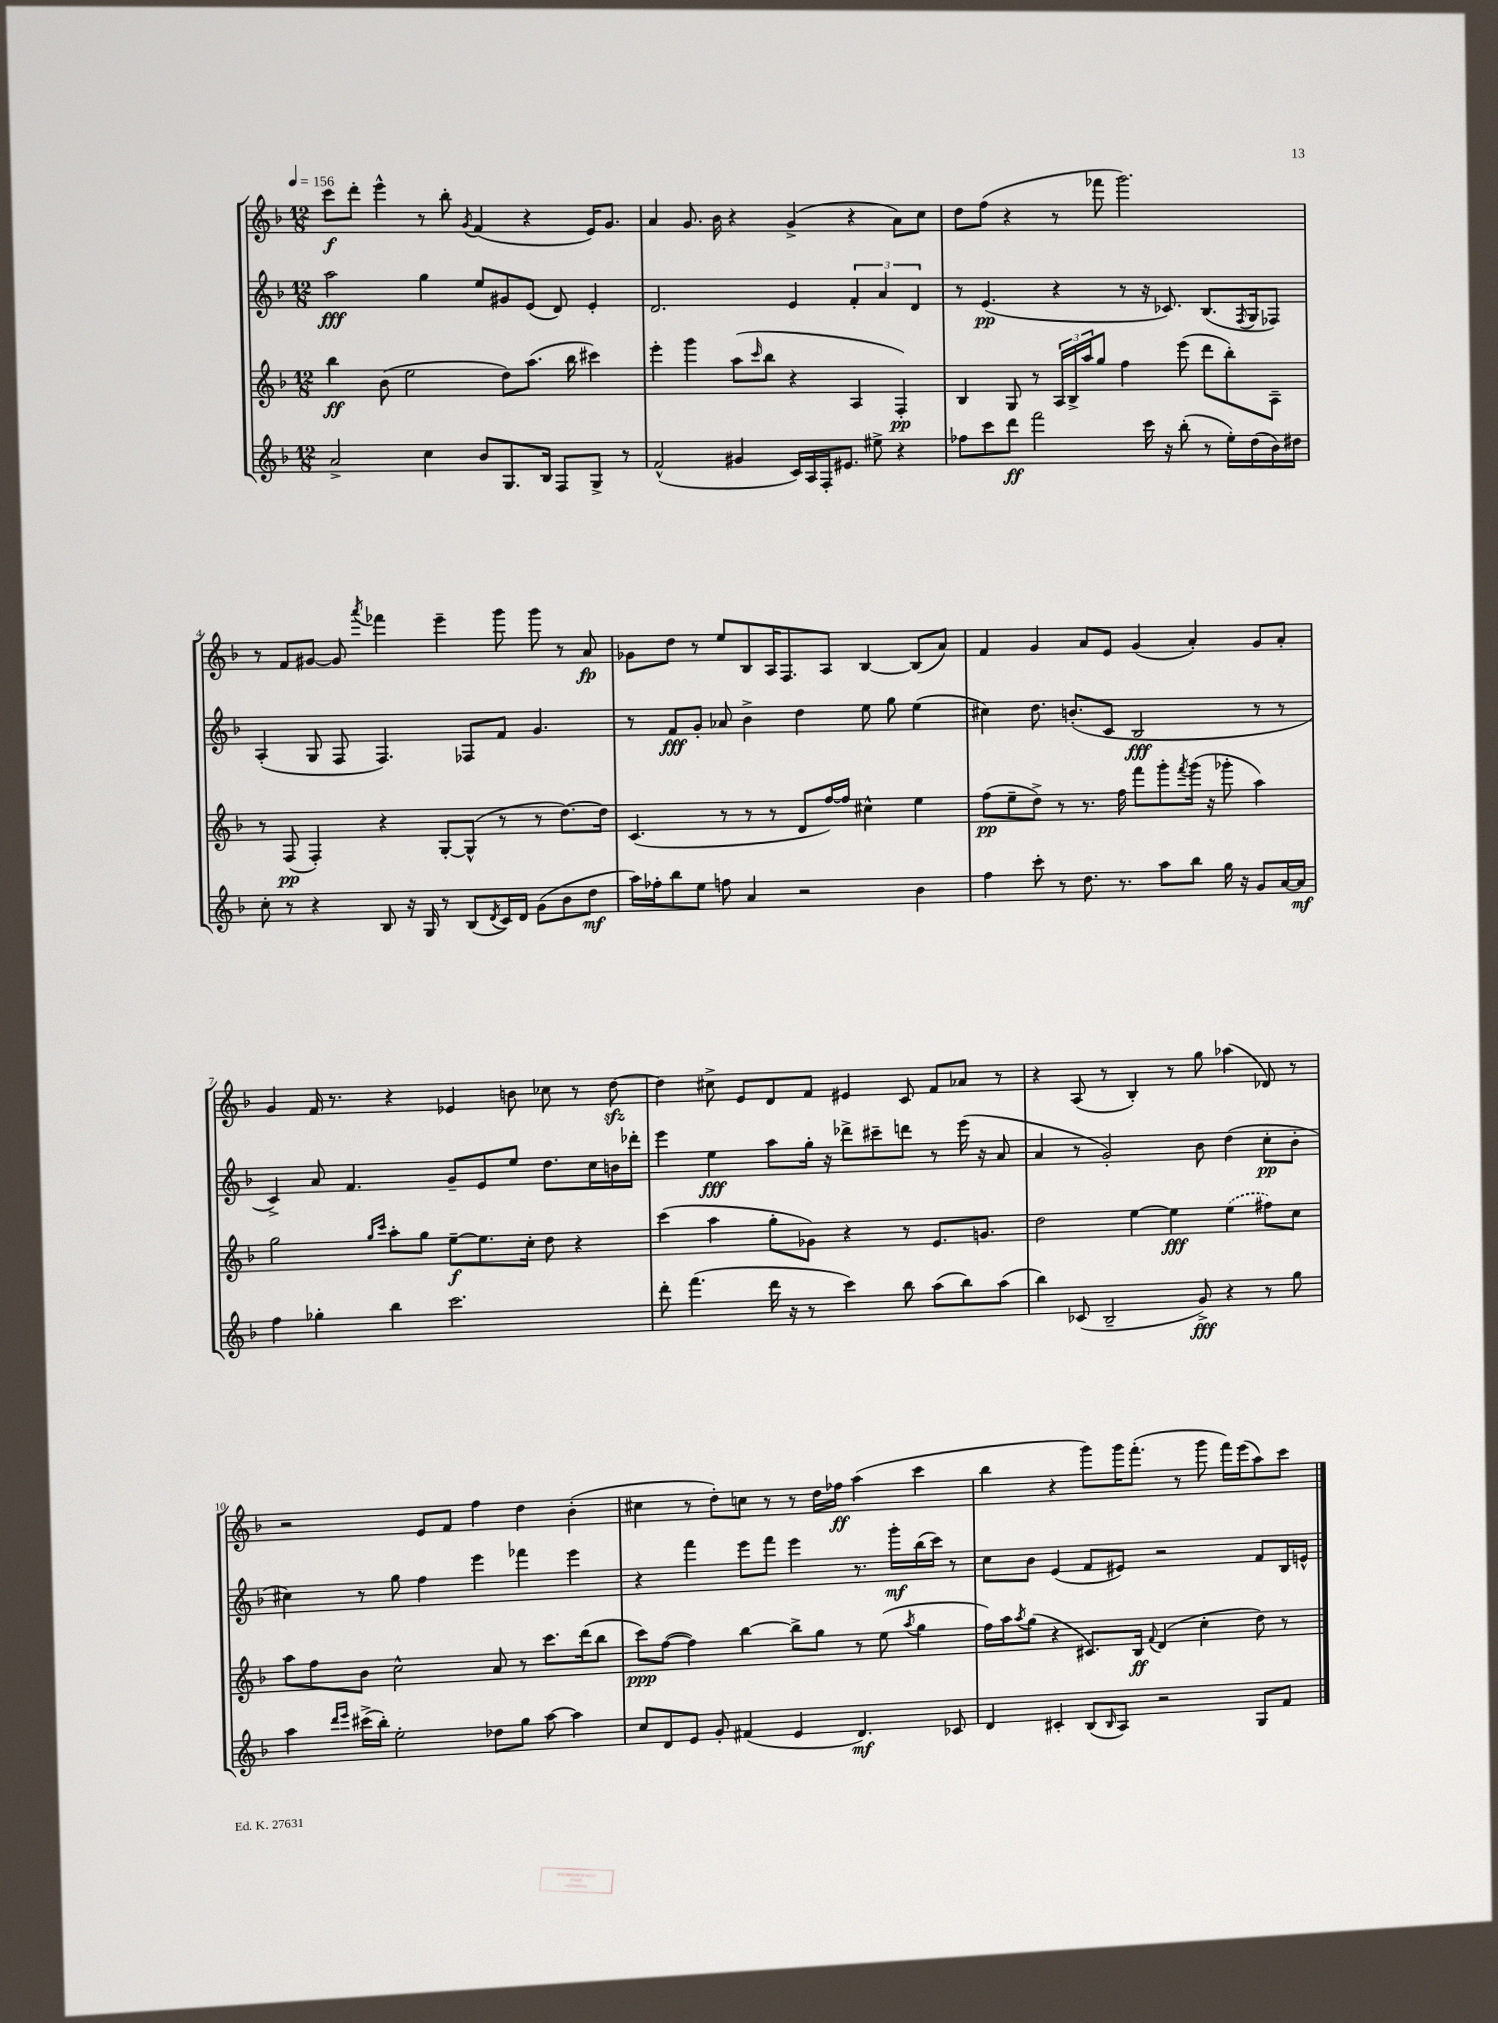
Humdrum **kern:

**kern	**kern	**kern	**kern
*staff4	*staff3	*staff2	*staff1
*clefG2	*clefG2	*clefG2	*clefG2
*k[b-]	*k[b-]	*k[b-]	*k[b-]
*M12/8	*M12/8	*M12/8	*M12/8
*MM156	*MM156	*MM156	*MM156
2a^	4bb-	2aa	8ccc
.	.	.	8ddd'
.	(8b-	.	4eee^^
.	2ee	.	.
4cc	.	4gg	8r
.	.	.	8bb-'
.	.	.	8qg
8b-	.	8ee	(4f
8.G	8dd)	8g#	.
.	(8.aa	(8e	4r
16B-	.	.	.
8F	.	8d)	.
.	16bb-	.	.
8G^	4ccc#)	4e'	16e)
.	.	.	8.g
8r	.	.	.
=	=	=	=
(2f^^	4eee'	2.d	4a
.	4ggg	.	8.g
.	.	.	16b-
4g#	(8aa	.	4r
.	16qqccc	.	.
.	8bb-	.	.
16c)	4r	4e	(4g^
16A	.	.	.
16F'	.	.	.
8.e#	.	.	.
.	4A	6f'	4r
8ee#^	.	.	.
.	.	6a	.
4r	4F')	.	8a)
.	.	6d	.
.	.	.	8cc
=	=	=	=
8ff-	4B-	8r	8dd
8ccc	.	(4.e	(8ff
8ddd	8G	.	4r
2fff	8r	.	.
.	24A	4r	8r
.	24B-^	.	.
.	24aa	.	.
.	8gg	.	8fff-
.	4ff	8r	2.ggg)
16ccc	.	16r	.
16r	.	8.c-)	.
(8bb-'	(8eee	.	.
8r	8ddd	(8.B-	.
16ee')	8bb-')	.	.
.	.	8qF	.
(16dd	.	16G	.
16b-)	8A~	8F-)	.
16dd#	.	.	.
=	=	=	=
8cc'	8r	(4A'	8r
8r	(8F	.	8f
4r	4F')	8G	[8g#
.	.	8F	8g#]
.	.	.	8qaaa
8B-	4r	4.F)	4fff-
16r	.	.	.
16G	.	.	.
8r	[8G'	.	4eee~
(8B-	(8G^^]	8F-	.
8qd	.	.	.
16c)	8r	8f	8ggg
16d	.	.	.
(8g	8r	4.g	8ggg
8b-	[8.dd)	.	8r
8dd	.	.	8a
.	16dd]	.	.
=	=	=	=
16aa)	(4.c	8r	8g-
16ff-'	.	.	.
8bb-	.	8f	8dd
8ee	.	8g'	8r
8ff	8r	8a-	8ee
4a	8r	4b-^	8B-
.	8r	.	16A
.	.	.	8.F
2r	8d	4dd	.
.	[16ff)	.	8A
.	16ff]	.	.
.	4cc#^^	8ee	[4B-
.	.	8gg	.
4b-	4ee	(4ee	(8B-]
.	.	.	8a)
=	=	=	=
4ff	(8ff	4cc#)	4f
.	8ee~	.	.
8ccc'	8dd^)	8.dd	4g
8r	8r	.	.
.	.	(8.b'	.
8.dd	8.r	.	8a
.	.	8c	8e
8.r	16ff	.	.
.	8fff	2B-	(4g
8aa	8ggg'	.	.
.	8qfff	.	.
8bb-	(16ggg	.	4a')
.	16r	.	.
16gg	8ggg-'	.	.
16r	.	.	.
8g	4aa)	8r	8g
[16a	.	8r	8a'
16a]	.	.	.
=	=	=	=
4ff	2gg	4c^)	4g
4gg-'	.	8a	16f
.	.	.	8.r
.	.	4.f	.
.	16qqgg	.	.
.	16qqccc	.	.
4bb-	8aa'	.	4r
.	8gg	.	.
2.ccc	[8ee~	8g~	4e-
.	8.ee]	8e	.
.	.	8ee	8b
.	16cc'	.	.
.	8dd	8.dd	8cc-
.	4r	.	8r
.	.	16cc	.
.	.	16b	[8dd
.	.	16ddd-'	.
=	=	=	=
8ddd'	(4ccc	4eee	4dd]
(4.fff	.	.	.
.	4aa	4ee	8cc#^
.	.	.	8e
16ddd	8gg'	8aa	8d
16r	.	.	.
8r	8g-)	16gg'	8f
.	.	16r	.
4ccc)	4r	8ddd-^	4e#
.	.	8ccc#~	.
8bb-	8r	8ddd	8c
(8aa	8.e	8r	8f
8bb-)	.	(16eee	8a-
.	8.g	16r	.
(8aa	.	8a	8r
=	=	=	=
4bb-)	2dd	4a	4r
(8c-	.	8r	(8A
2B-~	.	2g')	8r
.	[4ee	.	4B-')
.	4ee]	.	8r
8g^)	.	8b-	8gg
4r	(4ee	(4dd	(4aa-
8r	8ff#)	8cc'	8d-)
8gg	8cc	8b-'	8r
=	=	=	=
4aa	8aa	4cc#)	2r
.	8ff	.	.
16qqddd	.	.	.
16qqeee	.	.	.
(16ccc#^	8b-	8r	.
16bb-')	.	.	.
2ee'	2cc^^	8gg	.
.	.	4ff	8e
.	.	.	8f
.	.	4eee	4ff
8dd-	8a	.	.
8gg	8r	4fff-	4dd
[8aa	8.ccc	.	.
4aa]	.	4eee	(4b-'
.	(16ddd	.	.
.	8bb-	.	.
=	=	=	=
8cc	8ccc)	4r	4cc#
8d	([8ff	.	.
8e	4ff])	4fff	8r
8g'	.	.	8dd')
(4f#	[4bb-	8eee	8cc
.	.	8fff	8r
4e	8bb-^]	4eee	8r
.	8gg	.	16dd
.	.	.	16ff-
4.d)	8r	8.r	(4aa
.	(8ee	.	.
.	.	16ggg'	.
.	8qaa	.	.
.	4gg	(16bb-	4ccc
.	.	16ccc)	.
8c-	.	8r	.
=	=	=	=
4d	16ff)	8cc	4bb-
.	16aa	.	.
.	8qaa	.	.
.	(8gg	8b-	.
4c#'	4r	(4e	4r
(8B-	8.c#)	8f	8ggg)
16qqB-	.	.	.
8A)	.	8e#)	16ggg
.	16B-	.	(8.fff'
.	8qqf	.	.
2r	(4d	2r	.
.	.	.	8r
.	4cc'	.	8ggg
.	.	.	16fff)
.	.	.	(16eee
8G	8dd)	8f	8aa)
8f	8r	16B-	8ccc
.	.	16e^^	.
==	==	==	==
*-	*-	*-	*-
